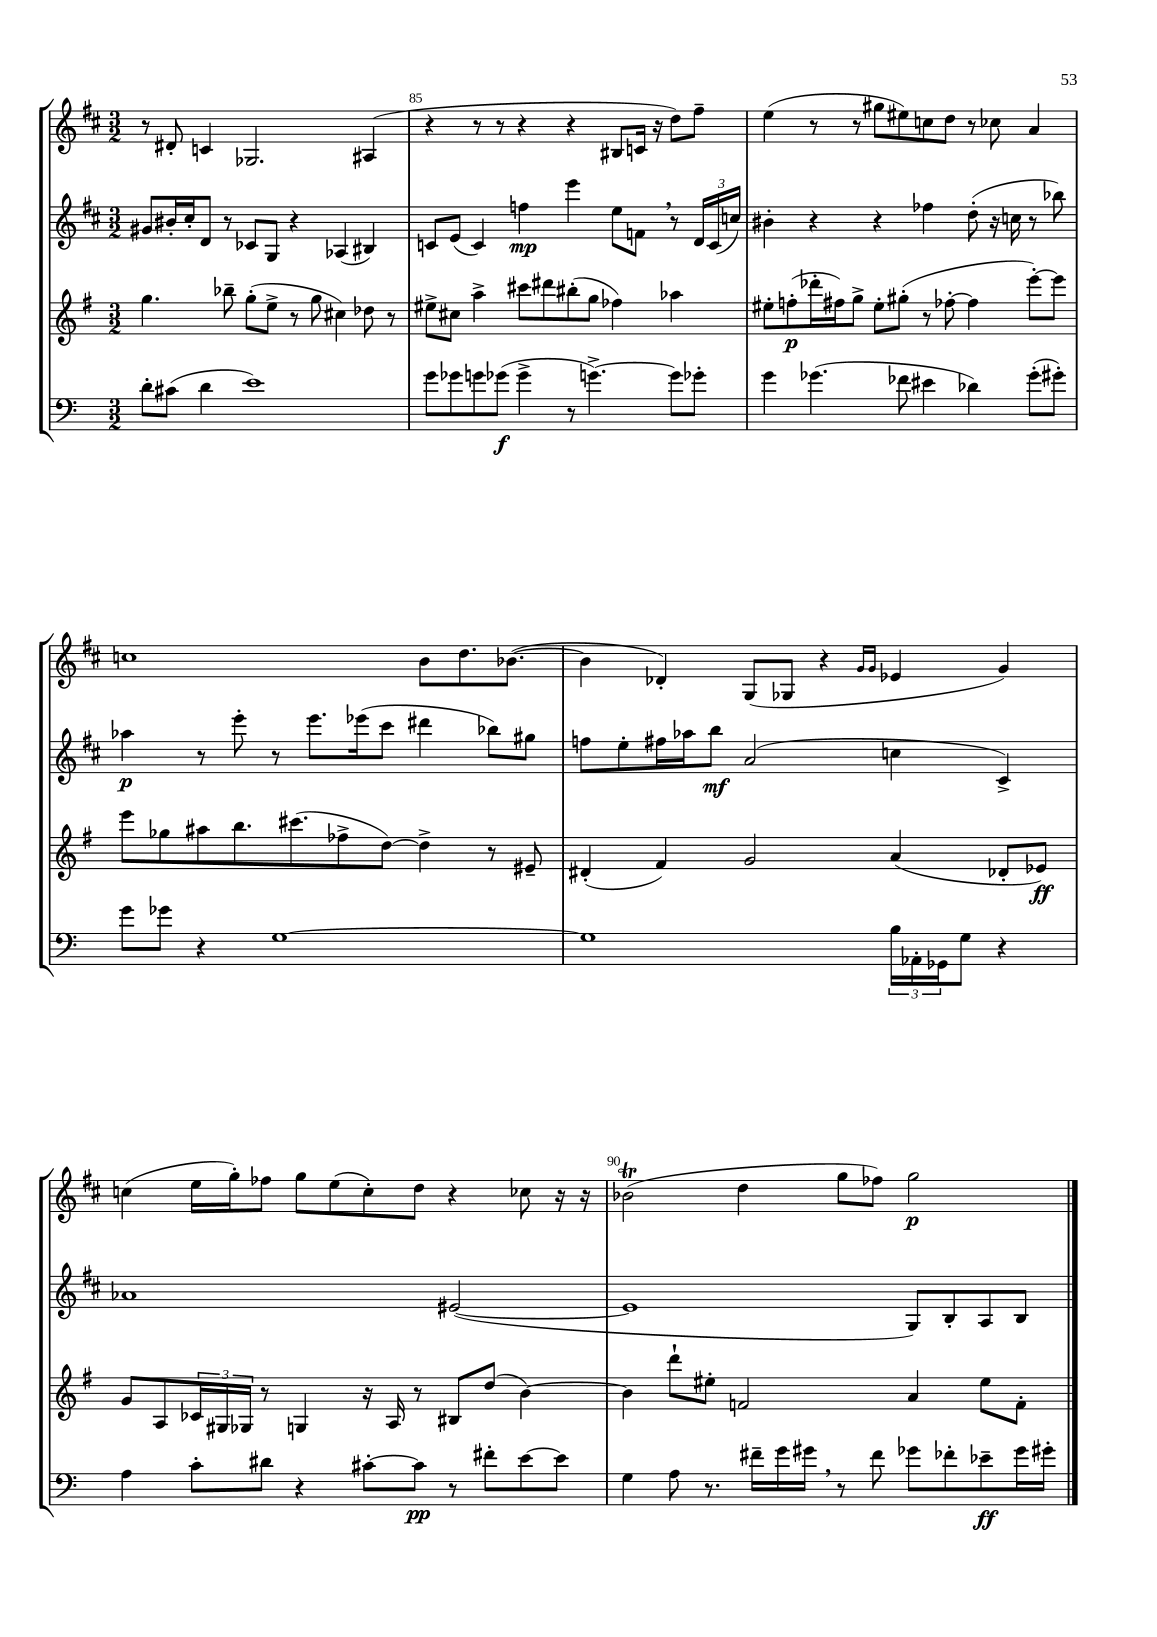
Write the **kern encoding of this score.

**kern	**kern	**kern	**kern
*staff4	*staff3	*staff2	*staff1
*clefF4	*clefG2	*clefG2	*clefG2
*k[]	*k[f#]	*k[f#c#]	*k[f#c#]
*M3/2	*M3/2	*M3/2	*M3/2
8d'\L	4.gg\	8g#/L	8r
(8c#\J	.	16b#'/L	8d#'/
.	.	16cc#'/J	.
4d\	.	8d/J	4c/
.	8bb-~\	8r	.
1e)	(8gg'\L	8c-/L	2.G-/
.	8ee^\J	8G/J	.
.	8r	4r	.
.	8gg\	.	.
.	4cc#\)	(4A-/	.
.	8dd-\	4B#/)	(4A#/
.	8r	.	.
=	=	=	=
8g\L	8ee#^\L	8c/L	4r
8g-\	8cc#\J	(8e/J	.
8g\	4aa^\	4c/)	8r
(8g-\J	.	.	8r
4g-^\	8ccc#\L	4ff\	4r
.	8ddd#\	.	.
8r	(8bb#'\	4eee\	4r
[4.g^\)	8gg\J	.	.
.	4ff-\)	8ee\L	8B#/L
.	.	8f\J	16c/Jk
.	.	.	16r
8g\]L	4aa-\	8r	8dd\L)
8g-'\J	.	24d/LL	8ff#~\J
.	.	(24c/	.
.	.	24cc/JJ)	.
=	=	=	=
4g\	8ee#'\L	4b#'\	(4ee\
.	(8ff'\	.	.
(4.g-\	16ddd-'\L	4r	8r
.	16ff#\J)	.	.
.	8gg^\J	.	8r
.	8ee#'\L	4r	8gg#\L
8f-\	(8gg#'\J	.	8ee#\)
4e#\	8r	4ff-\	8cc\
.	[8ff-'\	.	8dd\J
4d-\)	4ff-\]	(8dd'\	8r
.	.	16r	8cc-\
.	.	16cc\	.
(8g-'\L	[8eee'\L)	8r	4a/
8g#'\J)	8eee\]J	8bb-\)	.
=	=	=	=
8g\L	8eee\L	4aa-\	1cc
8g-\J	8gg-\	.	.
4r	8aa#\	8r	.
.	8.bb\	8eee'\	.
[1G	.	8r	.
.	(8.ccc#\	.	.
.	.	8.eee\L	.
.	8ff-^\	.	.
.	.	(16eee-\k	.
.	[8dd\J)	8ccc#\J	.
.	4dd^\]	4ddd#\	8b\L
.	.	.	8.dd\
.	8r	8bb-\L)	.
.	.	.	([8.b-\J
.	8e#~/	8gg#\J	.
=	=	=	=
1G]	(4d#'/	8ff\L	4b-\]
.	.	8ee'\	.
.	4f#/)	16ff#\L	4d-'/)
.	.	16aa-\J	.
.	.	8bb\J	.
.	2g/	(2a/	(8G/L
.	.	.	8G-/J
.	.	.	4r
.	.	.	16qqg/LL
.	.	.	16qqg/JJ
24B\LL	(4a/	4cc\	4e-/
24AA-'\	.	.	.
24GG-\J	.	.	.
8G\J	.	.	.
4r	8d-'/L	4c#^/)	4g/)
.	8e-/J)	.	.
=	=	=	=
4A\	8g/L	1a-	(4cc\
.	8A/	.	.
8c'\L	24c-/L	.	16ee\LL
.	24G#/	.	.
.	.	.	16gg'\J)
.	24G-/JJ	.	.
8d#\J	8r	.	8ff-\J
4r	4G/	.	8gg\L
.	.	.	(8ee\
[8c#'\L	16r	.	8cc'\)
.	16A/	.	.
8c#\]J	8r	.	8dd\J
8r	8B#/L	([2e#/	4r
8f#'\L	(8dd/J	.	.
[8e\	[4b\)	.	8cc-\
8e\]J	.	.	16r
.	.	.	16r
=	=	=	=
4G\	4b\]	1e#]	(2b-\
8A\	8ddd`\L	.	.
8.r	8ee#'\J	.	.
.	2f/	.	4dd\
16f#~\LL	.	.	.
16g\	.	.	.
16g#\JJ	.	.	.
8r	.	.	8gg\L
8f#\	.	.	8ff-\J)
8g-\L	4a/	8G/L)	2gg\
8f-'\	.	8B'/	.
8e-~\	8ee#\L	8A/	.
16g-\L	8f'\J	8B/J	.
16g#'\JJ	.	.	.
==	==	==	==
*-	*-	*-	*-
